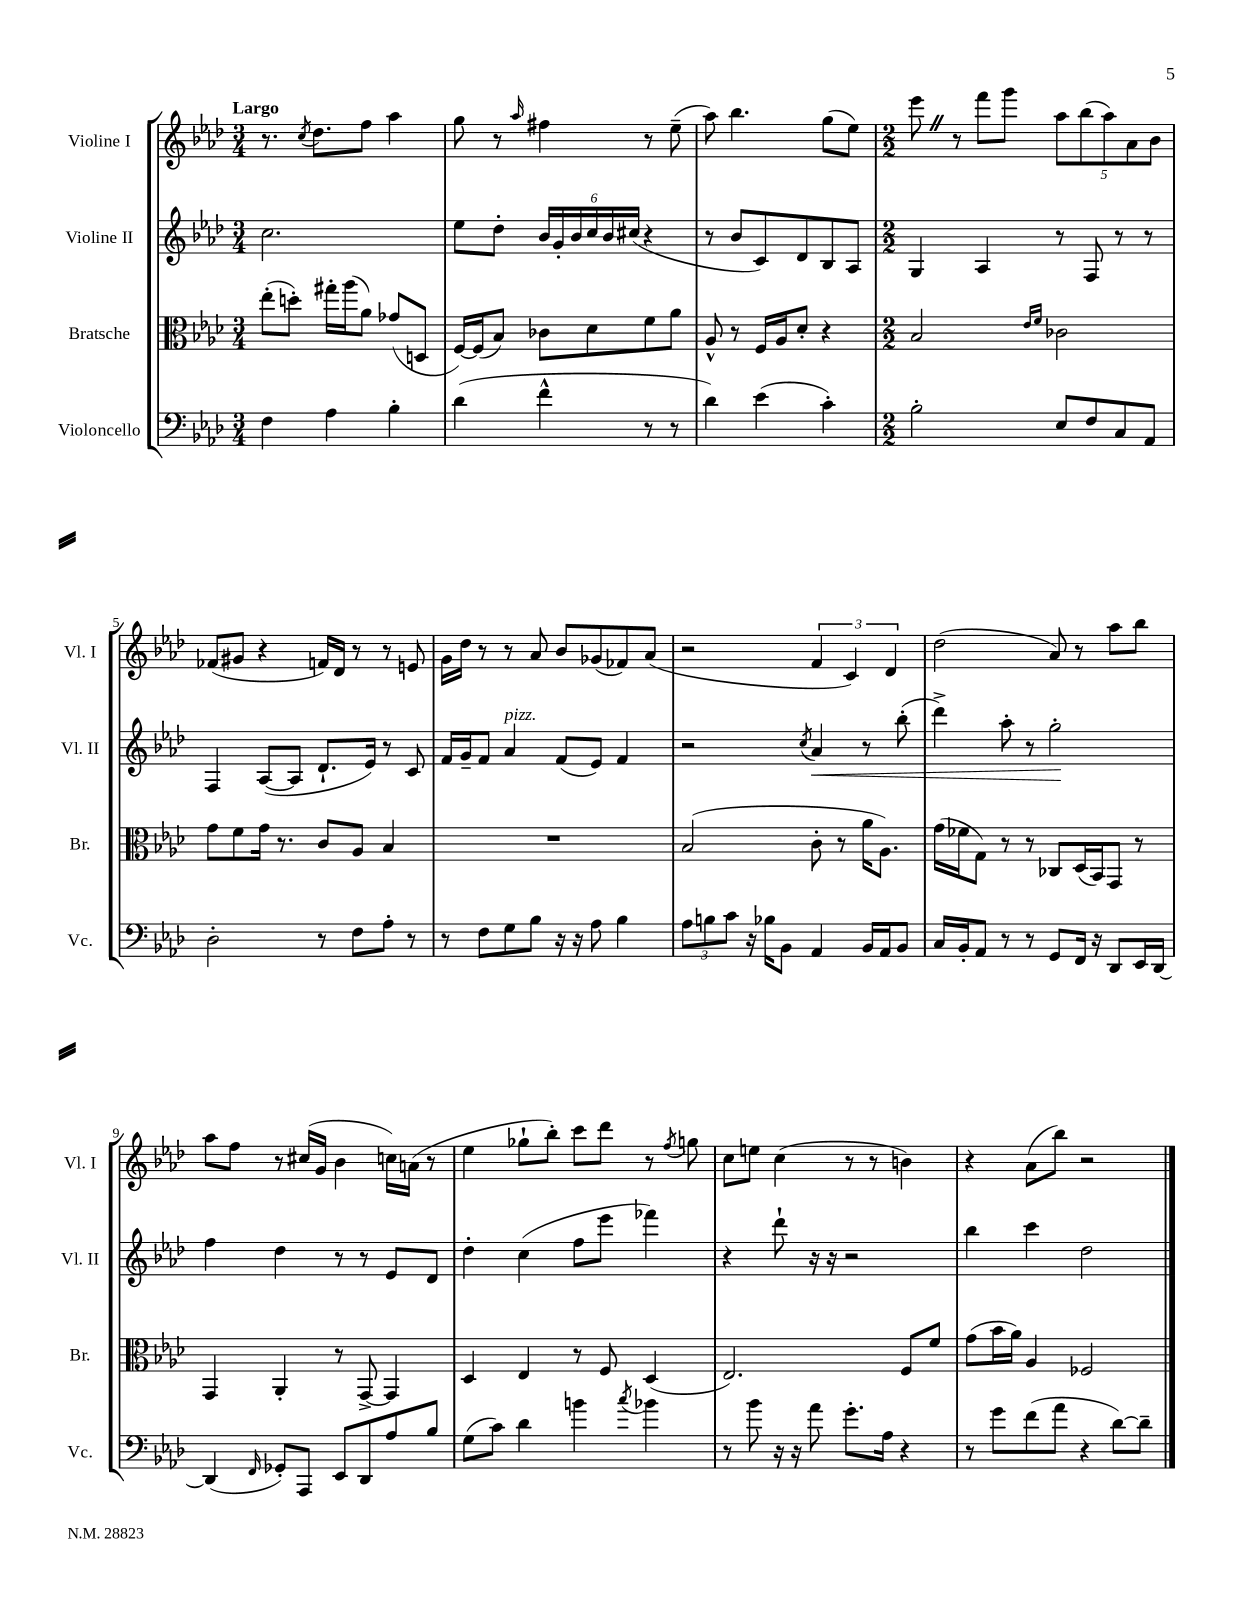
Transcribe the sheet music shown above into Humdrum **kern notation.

**kern	**kern	**kern	**dynam	**kern
*part4	*part3	*part2	*part2	*part1
*staff4	*staff3	*staff2	*staff2	*staff1
*I"Violoncello	*I"Bratsche	*I"Violine II	*	*I"Violine I
*I'Vc.	*I'Br.	*I'Vl. II	*	*I'Vl. I
*clefF4	*clefC3	*clefG2	*	*clefG2
*k[b-e-a-d-]	*k[b-e-a-d-]	*k[b-e-a-d-]	*	*k[b-e-a-d-]
*M3/4	*M3/4	*M3/4	*	*M3/4
=1	=1	=1	=1	=1
!	!	!	!	!LO:TX:a:B:t=Largo
4F\	(8ee-'\L	2.cc\	.	8.r
.	8ddn'\J)	.	.	.
.	.	.	.	8qcc/
.	.	.	.	8.dd-\L
4A-\	16gg#X'\LL	.	.	.
.	(16aa-\J	.	.	.
.	8a-\J)	.	.	8ff\J
4B-'\	(8g-X/L	.	.	4aa-\
.	8Dn/J	.	.	.
=2	=2	=2	=2	=2
(4d-\	[16F/LL)	8ee-\L	.	8gg\
.	(16F/J]	.	.	.
.	8B-/J)	8dd-'\J	.	8r
.	.	.	.	16qqaa-/
4f^^\	8c-X\L	24b-/LL	.	4ff#X\
.	.	24g'/	.	.
.	.	24b-/	.	.
.	8d-\	24cc/	.	.
.	.	24b-/	.	.
.	.	(24cc#X/JJ	.	.
8r	8f\	4r	.	8r
8r	8a-\J	.	.	(8ee-~\
=3	=3	=3	=3	=3
4d-\)	8A-^^/	8r	.	8aa-\)
.	8r	8b-/L	.	4.bb-\
(4e-\	16F/LL	8c/)	.	.
.	16A-/J	.	.	.
.	8d-'/J	8d-/	.	.
4c'\)	4r	8B-/	.	(8gg\L
.	.	8A-/J	.	8ee-\J)
=4	=4	=4	=4	=4
*M2/2	*M2/2	*M2/2	*	*M2/2
2B-'\	2B-/	4G/	.	8eee-Z\
.	.	.	.	8r
.	.	4A-/	.	8fff\L
.	.	.	.	8ggg\J
.	16qqe-/LL	.	.	.
.	16qqf/JJ	.	.	.
8E-/L	2c-X\	8r	.	10aa-\L
.	.	.	.	(10bb-\
8F/	.	8F/	.	.
.	.	.	.	10aa-\)
8C/	.	8r	.	.
.	.	.	.	10a-\
8AA-/J	.	8r	.	.
.	.	.	.	10b-\J
!!LO:LB:g=z
=5	=5	=5	=5	=5
2D-'\	8g\L	4F/	.	(8f-X/L
.	8f\	.	.	8g#X/J
.	16g\Jk	([8A-/L	.	4r
.	8.r	.	.	.
.	.	8A-/J]	.	.
8r	8c/L	8.d-`/L	.	16fn/LL)
.	.	.	.	16d-/JJ
8F\L	8A-/J	.	.	8r
.	.	16e-/Jk)	.	.
8A-'\J	4B-/	8r	.	8r
8r	.	8c/	.	8en/
=6	=6	=6	=6	=6
8r	1r	16f/LL	.	16g\LL
.	.	16g~/J	.	16dd-\JJ
8F\L	.	8f/J	.	8r
!	!	!LO:TX:a:i:t=pizz.	!	!
8G\	.	4a-/	.	8r
8B-\J	.	.	.	8a-/
16r	.	(8f/L	.	8b-/L
16r	.	.	.	.
8A-\	.	8e-/J)	.	(8g-X/
4B-\	.	4f/	.	8f-X/)
.	.	.	.	(8a-/J
=7	=7	=7	=7	=7
12A-\L	(2B-/	2r	.	2r
12Bn\	.	.	.	.
12c\J	.	.	.	.
16r	.	.	.	.
16B-X\KL	.	.	.	.
8BB-\J	.	.	.	.
.	.	8qcc/	.	.
!	!	!	!LO:HP:b	!
4AA-/	8c'\	4a-/	<	6f/
.	8r	.	.	.
.	.	.	.	6c/)
16BB-/LL	16a-\KL	8r	.	.
16AA-/J	8.A-\J)	.	.	.
.	.	.	.	6d-/
8BB-/J	.	(8bb-'\	.	.
=8	=8	=8	=8	=8
16C/LL	(16g\LL	4ddd-^\)	.	(2dd-\
16BB-'/J	16f-X\J	.	.	.
8AA-/J	8G\J)	.	.	.
8r	8r	8aa-'\	.	.
8r	8r	8r	.	.
8GG/L	8C-X/L	2gg'\	.	8a-/)
16FF/Jk	(16D-/L	.	.	8r
16r	16BB-/J)	.	.	.
8DD-/L	8GG/J	.	.	8aa-\L
16EE-/L	8r	.	.	8bb-\J
[16DD-/JJ	.	.	.	.
.	.	.	[	.
!!LO:LB:g=z
=9	=9	=9	=9	=9
(4DD-/]	4GG/	4ff\	.	8aa-\L
.	.	.	.	8ff\J
16qqFF/	.	.	.	.
8GG-X'/L)	4AA-'/	4dd-\	.	8r
8AAA-/J	.	.	.	(16cc#X/LL
.	.	.	.	16g/JJ
8EE-/L	8r	8r	.	4b-\
8DD-/	[8GG^/	8r	.	.
8A-/	4GG/]	8e-/L	.	16ccn\LL)
.	.	.	.	(16an\JJ
8B-/J	.	8d-/J	.	8r
=10	=10	=10	=10	=10
(8G\L	4D-/	4dd-'\	.	4ee-\
8c\J)	.	.	.	.
4d-\	4E-/	(4cc\	.	8gg-X`\L
.	.	.	.	8bb-'\J)
4bn\	8r	8ff\L	.	8ccc\L
.	8F/	8eee-\J	.	8ddd-\J
8qcc/	.	.	.	.
4b-X\	(4D-/	4fff-X\)	.	8r
.	.	.	.	8qff/
.	.	.	.	8ggn\
=11	=11	=11	=11	=11
8r	2.E-/)	4r	.	8cc\L
8b-\	.	.	.	8een\J
16r	.	8ddd-`\	.	(4cc\
16r	.	.	.	.
8a-\	.	16r	.	.
.	.	16r	.	.
8.g'\L	.	2r	.	8r
.	.	.	.	8r
16A-\Jk	.	.	.	.
4r	8F/L	.	.	4bn\)
.	8f/J	.	.	.
=12	=12	=12	=12	=12
8r	(8g\L	4bb-\	.	4r
8g\L	16b-\L	.	.	.
.	16a-\JJ)	.	.	.
(8f\	4A-/	4ccc\	.	(8a-\L
8a-\J	.	.	.	8bb-\J)
4r	2F-X/	2dd-\	.	2r
[8d-\L)	.	.	.	.
8d-~\J]	.	.	.	.
==	==	==	==	==
*-	*-	*-	*-	*-
